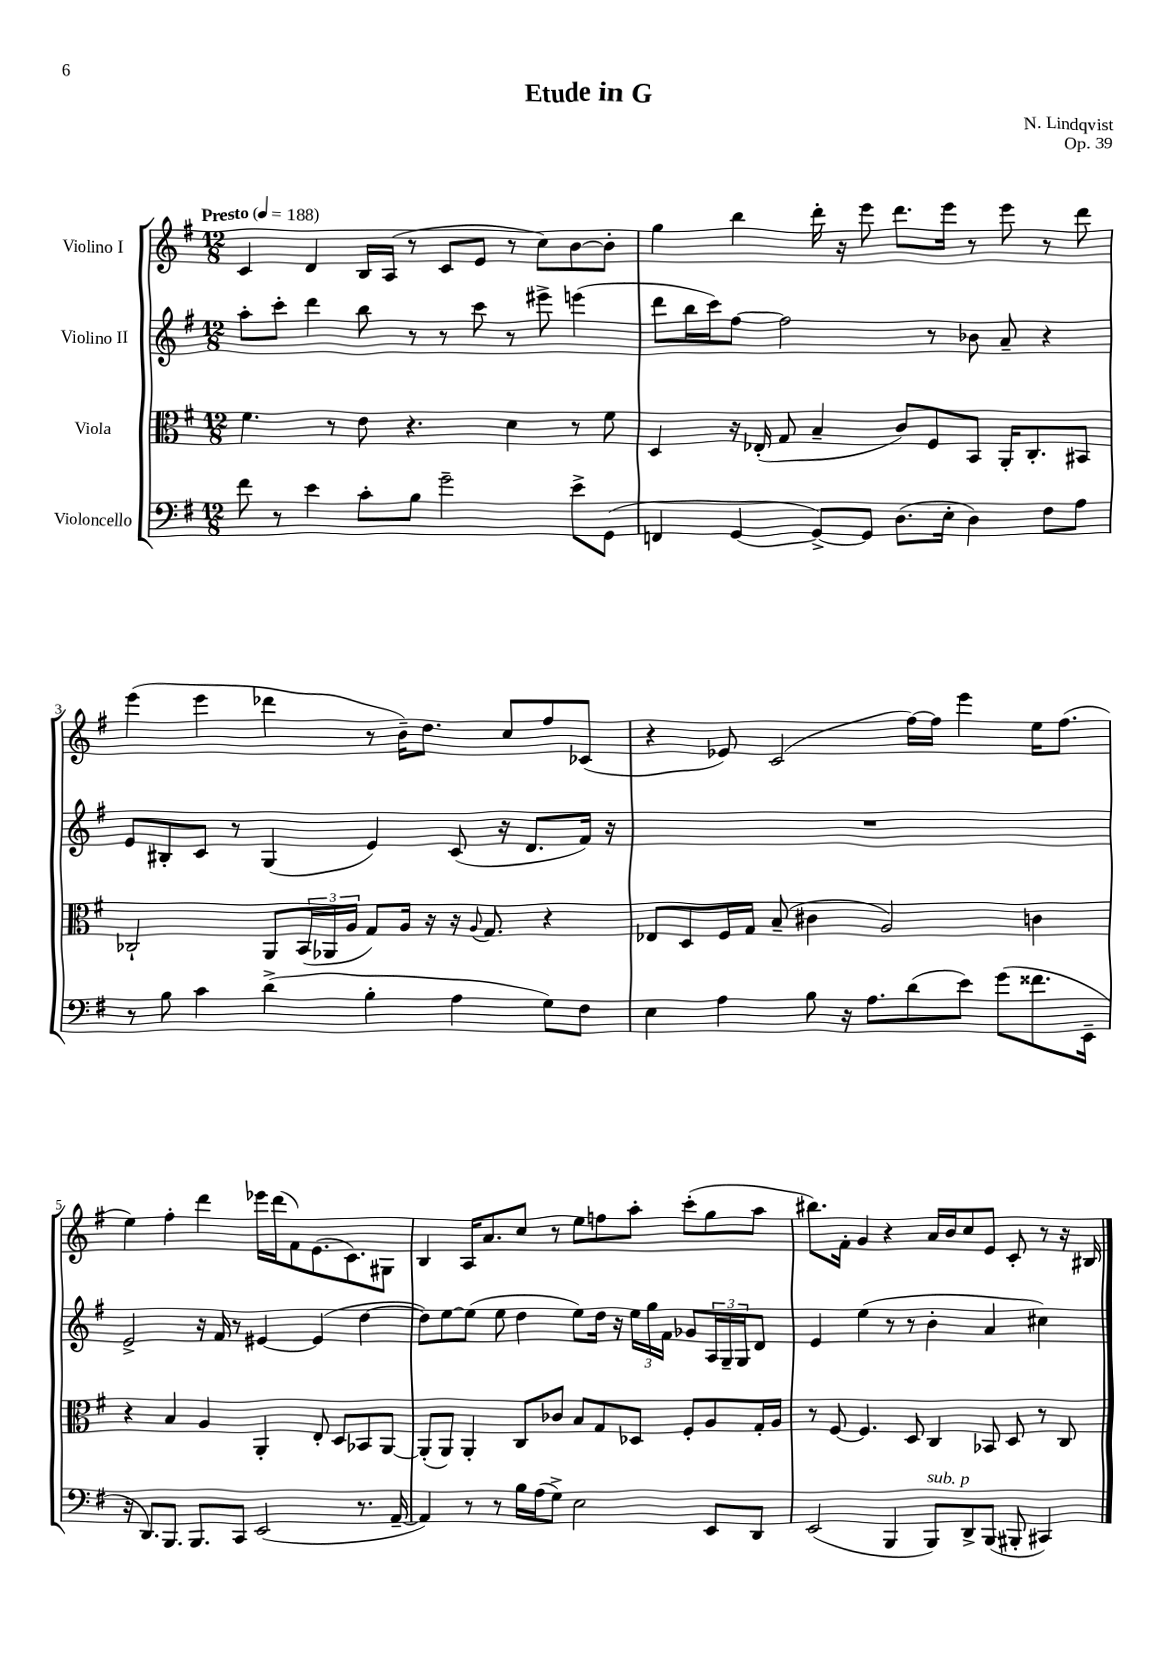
\header { title = "Etude in G" composer = "N. Lindqvist" opus = "Op. 39" }
<<
\new StaffGroup <<
\new Staff = "s0" \with { instrumentName = "Violino I" } {
    \clef treble \key g \major \numericTimeSignature \time 12/8 \tempo "Presto" 4 = 188
    c'4 d'4 b16 a16( r8 c'8 e'8 r8 c''8) b'8~ b'8-. |
    g''4 b''4 d'''16-. r16 e'''8 d'''8. e'''16 r8 e'''8 r8 d'''8 |
    e'''4( e'''4 des'''4 r8 b'16--) d''8. c''8 fis''8 ces'8( |
    r4 ees'8) c'2( fis''16~) fis''16 e'''4 e''16 fis''8.( |
    e''4) fis''4-. d'''4 ees'''16 d'''16( fis'8) e'8.( c'8.) gis8 |
    b4 a16 a'8. c''8 r8 e''8 f''8 a''8-. c'''8-.( g''8 a''8 |
    bis''8.) fis'16-. g'4 r4 a'16 b'16 c''8 e'8 c'8-. r8 r16 bis16 \bar "|." |
}
\new Staff = "s1" \with { instrumentName = "Violino II" } {
    \clef treble \key g \major \numericTimeSignature \time 12/8
    a''8-. c'''8-. d'''4 b''8 r8 r8 c'''8 r8 eis'''8-> e'''4( |
    d'''8 b''16 c'''16) fis''8~ fis''2 r8 bes'8 a'8-- r4 |
    e'8 bis8-. c'8 r8 g4( e'4) c'8( r16 d'8. fis'16) r16 |
    R1. |
    e'2-> r16 fis'16 r8 eis'4~ eis'4( d''4~ |
    d''8) e''8~ e''8( e''8 d''4 e''8) d''16 r16 \tuplet 3/2 { e''16 g''16 fis'16 } ges'8 \tuplet 3/2 { a16 g16-- g16 } d'8 |
    e'4 e''4( r8 r8 b'4-. a'4 cis''4) \bar "|." |
}
\new Staff = "s2" \with { instrumentName = "Viola" } {
    \clef alto \key g \major \numericTimeSignature \time 12/8
    fis'4. r8 e'8 r4. d'4 r8 fis'8 |
    d4 r16 ees16-.( g8 b4-- c'8) fis8 b,8 a,16-. c8.-. bis,8 |
    ces2-! a,8 \tuplet 3/2 { b,16( aes,16 a16 } g8) a16 r16 r16 \appoggiatura { a8 } g8. r4 |
    ees8 d8 fis16 g16 b8--( cis'4 a2) c'4 |
    r4 b4 a4 a,4-. e8-. d8 bes,8 a,8~ |
    a,8-.( a,8) a,4-. c8 ces'8 b8 g8 des8 fis8-. a8 g16-. a16 |
    r8 fis8~ fis4. d8 c4 bes,8 d8 r8 c8 \bar "|." |
}
\new Staff = "s3" \with { instrumentName = "Violoncello" } {
    \clef bass \key g \major \numericTimeSignature \time 12/8
    fis'8 r8 e'4 c'8-. b8 g'2-- e'8-> g,8( |
    f,4 g,4~ g,8~->) g,8 d8.( e16-. d4) fis8 a8 |
    r8 b8 c'4 d'4->( b4-. a4 g8) fis8 |
    e4 a4 b8 r16 a8. d'8( e'8) g'8( fisis'8. e,16-- |
    r16 d,8.) b,,8. b,,8. c,8 e,2( r8. a,16~-- |
    a,4) r8 r8 b16 a16( g8->) e2 e,8 d,8 |
    e,2( b,,4 b,,8^\markup { \italic "sub. p" }) d,8-> b,,8( bis,,8-. cis,4) \bar "|." |
}
>>
>>
